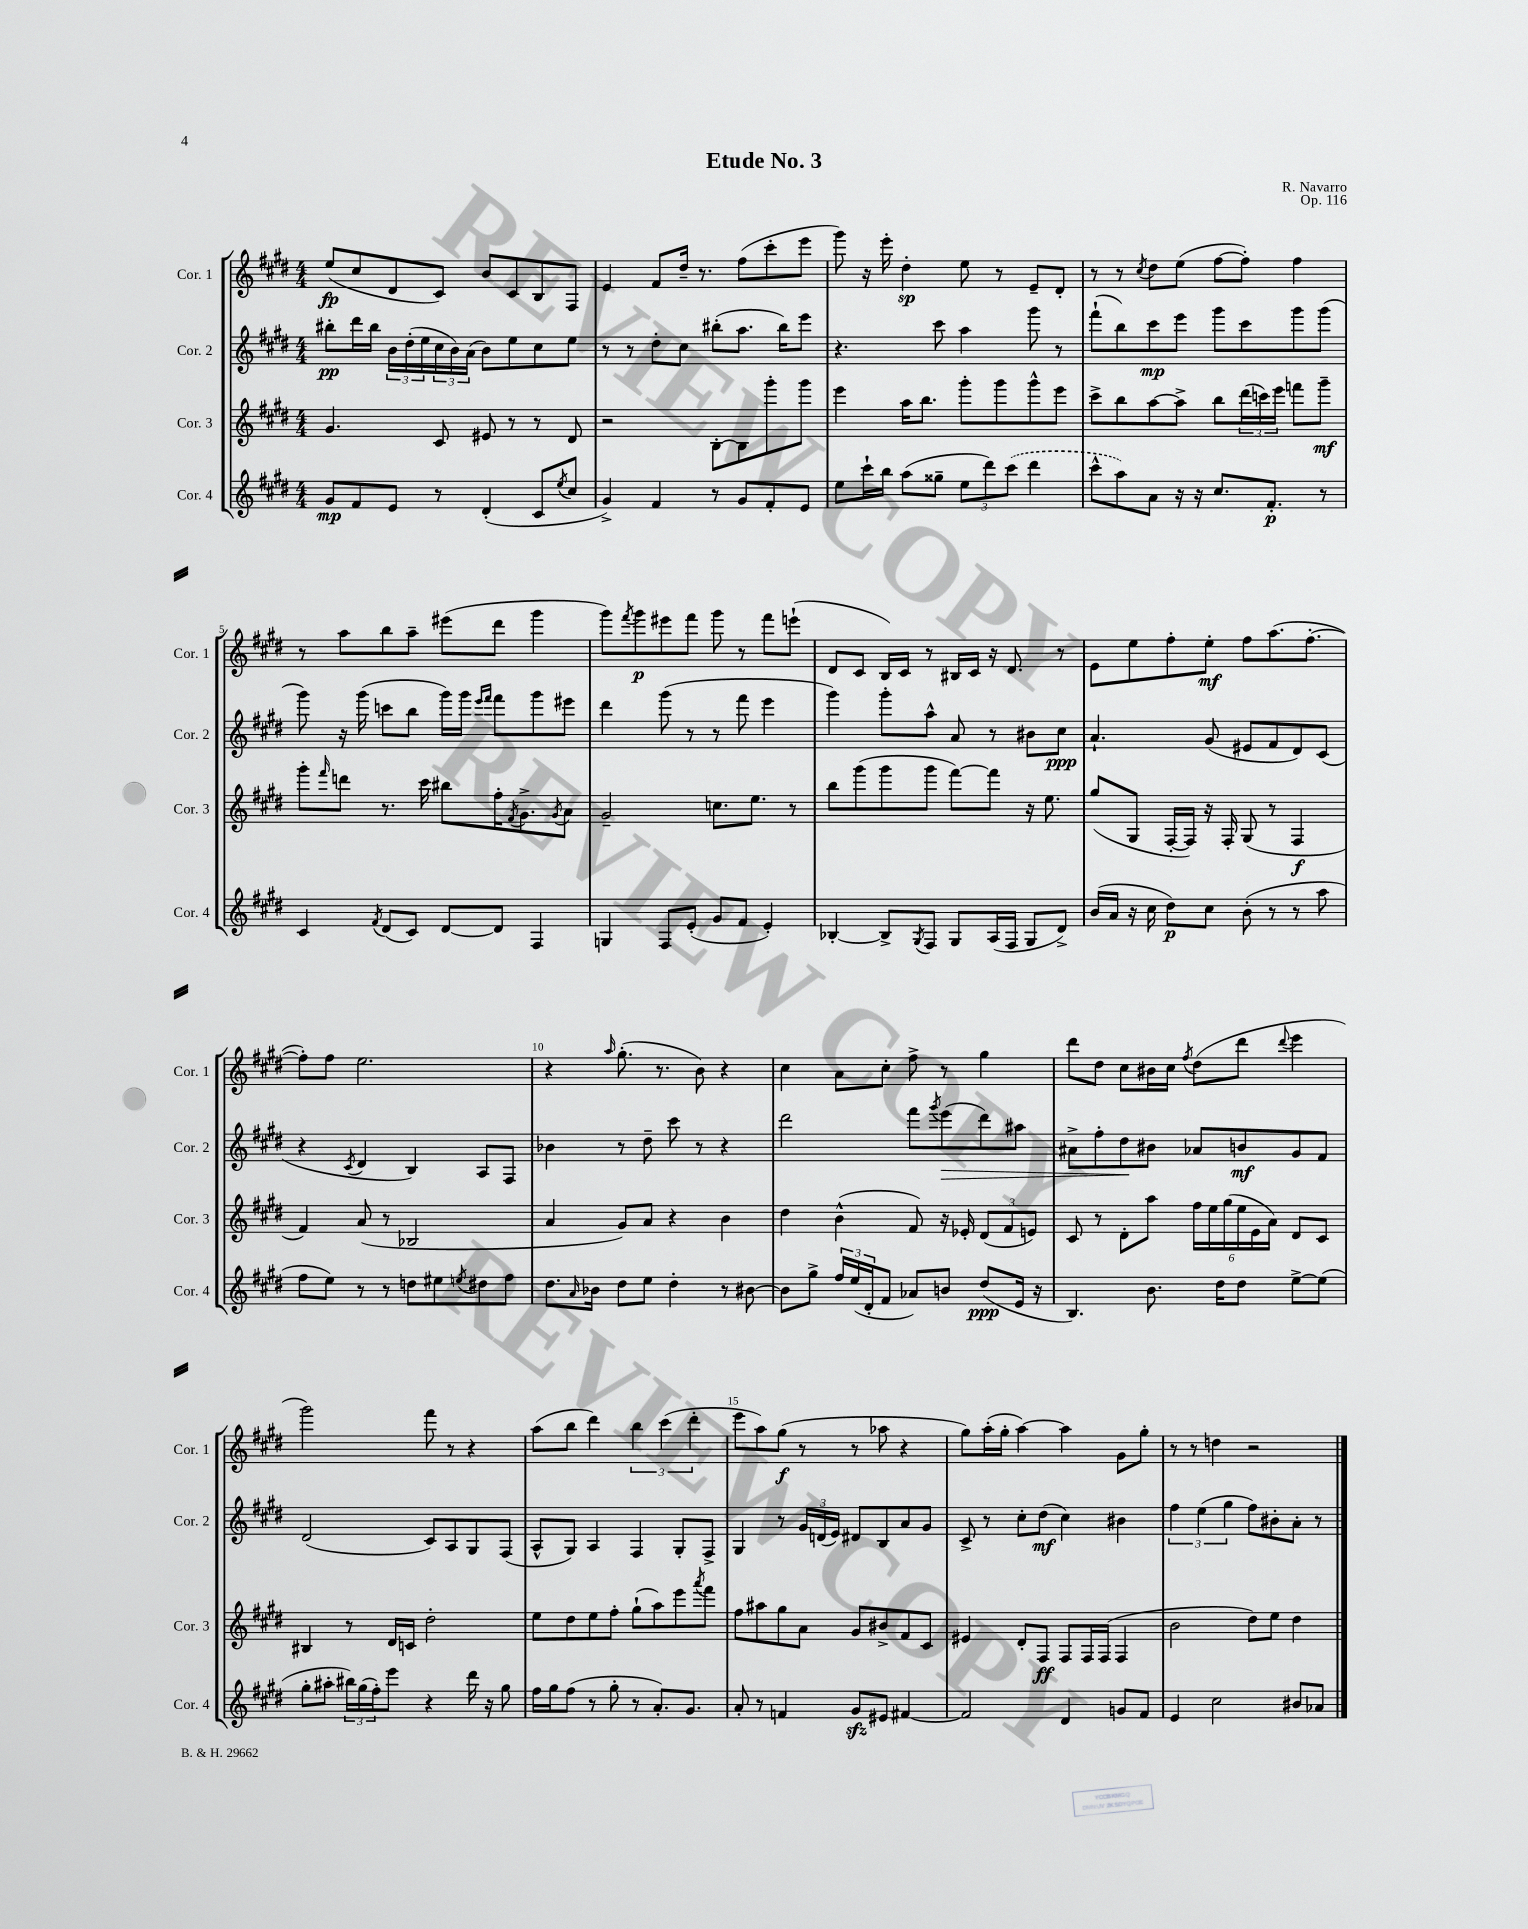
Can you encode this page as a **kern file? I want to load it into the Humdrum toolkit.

**kern	**kern	**kern	**kern
*staff4	*staff3	*staff2	*staff1
*clefG2	*clefG2	*clefG2	*clefG2
*k[f#c#g#d#]	*k[f#c#g#d#]	*k[f#c#g#d#]	*k[f#c#g#d#]
*M4/4	*M4/4	*M4/4	*M4/4
8g#/L	4.g#/	8bb#'\L	(8ee/L
8f#/	.	16ddd#\L	8cc#/
.	.	16bb#\JJ	.
8e/J	.	24b\LL	8d#/
.	.	(24dd#'\	.
.	.	24ee\	.
8r	8c#/	24cc#\	8c#/J)
.	.	24b\)	.
.	.	(24a\JJ	.
(4d#'/	8e#/	8b\L)	8b/L
.	8r	8ee\	8c#/
8c#/L	8r	8cc#\	8B/
8qee/	.	.	.
8cc#/J	8d#/	8ee\J	8F#/J
=	=	=	=
4g#^/)	2r	8r	4e/
.	.	8r	.
4f#/	.	8dd#'\L	8f#/L
.	.	8cc#\J	16dd#~/Jk
.	.	.	8.r
8r	[8B'\L	(8bb#'\L	.
8g#/L	8B\]	8.aa\J	(8ff#\L
8f#'/	8ggg#'\	.	8ccc#'\
.	.	16bb#\LK)	.
8e/J	8ggg#\J	8eee\J	8eee\J
=	=	=	=
8ee\L	4eee\	4.r	8ggg#\)
16ccc#`\L	.	.	16r
16bb\JJ	.	.	16eee'\
(8aa\L	16aa\LK	.	4dd#'\
.	8.bb\J	.	.
8gg##~\J	.	8ccc#\	.
12ee\L	8ggg#'\L	4aa\	8ee\
12ddd#\)	.	.	.
.	8ggg#\	.	8r
(12ccc#\J	.	.	.
4ddd#\	8ggg#^^\	8ggg#\	8e~/L
.	8eee\J	8r	8d#'/J
=	=	=	=
8ccc#^^\L	8ccc#^\L	(8fff#`\L	8r
8aa\)	8bb\	8bb\)	8r
.	.	.	8qcc#/
8a\J	[8aa\	8ccc#\	8dd#\L
16r	8aa^\]J	8eee\J	(8ee\J
16r	.	.	.
8.cc#/L	8bb\L	8ggg#\L	[8ff#\L
.	(24ddd#\L	8ccc#\	8ff#'\]J)
.	24ccc\)	.	.
8.f#'/J	.	.	.
.	24eee\JJ	.	.
.	8fff\L	8ggg#\	4ff#\
8r	8ggg#~\J	(8ggg#\J	.
=	=	=	=
4c#/	8ggg#'\L	8ggg#\)	8r
.	16qqfff#/	.	.
.	8ddd\J	16r	8aa\L
.	.	(16ggg#\	.
8qf#/	.	.	.
(8d#/L	8.r	8ccc\L	8bb\
8c#/J)	.	8bb\J	8aa~\J
.	16ccc#\	.	.
[8d#/L	8bb#\L	16ggg#\LL)	(8eee#\L
.	.	16ggg#\JJ	.
.	.	16qqeee/LL	.
.	.	16qqfff#/JJ	.
8d#/]J	16ff#'\K	8fff#\L	8ddd#\J
.	8qf#/	.	.
.	8.g#^\	.	.
4F#/	.	8ggg#\	4ggg#\
.	8qg#/	.	.
.	8a\J	8eee#\J	.
=	=	=	=
4G/	2g#~/	4ddd#\	8ggg#\L)
.	.	.	8qfff#/
.	.	.	8ggg#\
8F#/L	.	(8ggg#\	8eee#\
(8e'/J	.	8r	8fff#\J
8g#/L	8.cc\L	8r	8ggg#\
8f#/J	.	8fff#\	8r
.	8.ee\J	.	.
4e'/)	.	4eee\	8fff#\L
.	8r	.	(8eee`\J
=	=	=	=
[4B-'/	8bb\L	4ggg#\)	8d#/L
.	(8ggg#\	.	8c#/J
8B-^/]L	8ggg#\	8ggg#'\L	16B/LL)
.	.	.	16c#/JJ
8qG#/	.	.	.
8F#/J	8ggg#\J	8aa^^\J	8r
8G#/L	[8fff#\L)	8a/	16B#/LL
.	.	.	16c#/JJ
(16A/L	8fff#\]J	8r	16r
16F#/JJ	.	.	8.d#/
8G#/L	16r	8b#\L	.
.	8.ee\	.	.
8d#^/J)	.	8cc#\J	8r
=	=	=	=
(16b/LL	(8gg#/L	4.a`/	8e\L
16a/JJ	.	.	.
16r	8G#/J	.	8ee\
16cc#\	.	.	.
8dd#\L)	[16F#'/LL	.	8ff#'\
.	16F#/]JJ)	.	.
8cc#\J	16r	(8g#/	8ee'\J
.	16F#'/	.	.
(8b'\	(8G#/	8e#/L	8ff#\L
8r	8r	8f#/	(8.aa\
8r	4F#/	8d#/)	.
.	.	.	[8.ff#'\J
8aa\	.	(8c#/J	.
=	=	=	=
8ff#\L	4f#/)	4r	8ff#'\]L)
8ee\J)	.	.	8ff#\J
.	.	8qc#/	.
8r	(8a/	4d#/	2.ee\
8r	8r	.	.
8dd\L	2B-/	4B/)	.
8ee#\	.	.	.
8qee/	.	.	.
8dd#\	.	8A/L	.
8ff#\J	.	8F#/J	.
=	=	=	=
8.dd#\L	4a/	4b-\	4r
16qqa/	.	.	.
16b-\Jk	.	.	.
.	.	.	16qqaa/
8dd#\L	8g#/L)	8r	(8.gg#'\
8ee\J	8a/J	8dd#~\	.
.	.	.	8.r
4dd#'\	4r	8ccc#\	.
.	.	8r	8b\)
8r	4b\	4r	4r
[8b#\	.	.	.
=	=	=	=
8b#\]L	4dd#\	2ddd#\	4cc#\
8gg#^\J	.	.	.
24ff#/LL	(4b^^\	.	8a\L
(24ee/	.	.	.
24d#'/J	.	.	.
8f#/J	.	.	8cc#'\J
8a-/L)	8f#/)	8fff#\L	8ff#^\
.	.	8qggg#/	.
8b/J	16r	(8eee\	8r
.	16e-'/	.	.
(8dd#/L	(12d#/L	8ddd#\)	4gg#\
.	12f#/	.	.
16e/Jk	.	8aa#\J	.
.	12e/J)	.	.
16r	.	.	.
=	=	=	=
4.B/)	8c#/	8a#^\L	8ddd#\L
.	8r	8ff#'\	8dd#\J
.	8d#'\L	8dd#\	8cc#\L
8.b\	8aa\J	8b#\J	16b#\L
.	.	.	16cc#\JJ
.	.	.	8qff#/
.	24ff#\LL	8a-/L	(8dd#\L
.	24ee\	.	.
16dd#\LK	.	.	.
.	(24gg#\	.	.
8dd#\J	24ee\	8b/	8ddd#\J
.	24e\	.	.
.	24a\JJ)	.	.
.	.	.	8qqddd#/
[8ee^\L	8d#/L	8g#/	4eee\
(8ee\]J	8c#/J	8f#/J	.
=	=	=	=
8gg#'\L	4B#/	(2d#/	2ggg#\)
8aa#'\J	.	.	.
24bb#\LL)	8r	.	.
(24gg#\	.	.	.
24ff#'\J)	.	.	.
8eee\J	16d#/LL	.	.
.	16c/JJ	.	.
4r	2dd#'\	8c#/L)	8fff#\
.	.	8A/	8r
16ddd#\	.	8G#/	4r
16r	.	.	.
8gg#\	.	(8F#/J	.
=	=	=	=
16ff#\LL	8ee\L	8A^^/L	(8aa\L
16gg#\J	.	.	.
(8ff#\J	8dd#\	8G#/J)	8bb\J
8r	8ee\	4A/	4ddd#\)
8gg#'\	8ff#'\J	.	.
8r	(8gg#`\L	4F#/	6bb\
8.a'/L)	8aa\)	.	.
.	.	.	(6ccc#\
.	8eee\	8G#'/L	.
8.g#/J	.	.	.
.	.	.	6ddd#'\
.	8qaaa/	.	.
.	8fff#\J	8F#^/J	.
=	=	=	=
8a'/	8ff#\L	4G#/	8eee\L
8r	8aa#\	.	8aa\)
4f/	8gg#\	8r	(8gg#\J
.	8a\J	24g#/LL	8r
.	.	(24d/	.
.	.	24e/JJ)	.
8g#/L	8g#/L	8d#/L	8r
8e#/J	8b#^/	8B/	8aa-\
[4f#/	8f#/	8a/	4r
.	8c#/J	8g#/J	.
=	=	=	=
2f#/]	4e#/	8c#^/	8gg#\L)
.	.	8r	(16aa'\L
.	.	.	16gg#'\JJ
.	8d#'/L	8cc#'\L	[4aa\)
.	8F#/J	(8dd#\J	.
4d#/	8F#/L	4cc#\)	4aa\]
.	16F#/L	.	.
.	(16F#/JJ	.	.
8g/L	4F#/	4b#\	8g#\L
8f#/J	.	.	8gg#'\J
=	=	=	=
4e/	2b\	6ff#\	8r
.	.	.	8r
.	.	(6ee\	.
2cc#\	.	.	4dd\
.	.	6gg#\	.
.	8dd#\L)	8ff#\L)	2r
.	8ee\J	8b#'\	.
8b#/L	4dd#\	8a'\J	.
8a-/J	.	8r	.
==	==	==	==
*-	*-	*-	*-
